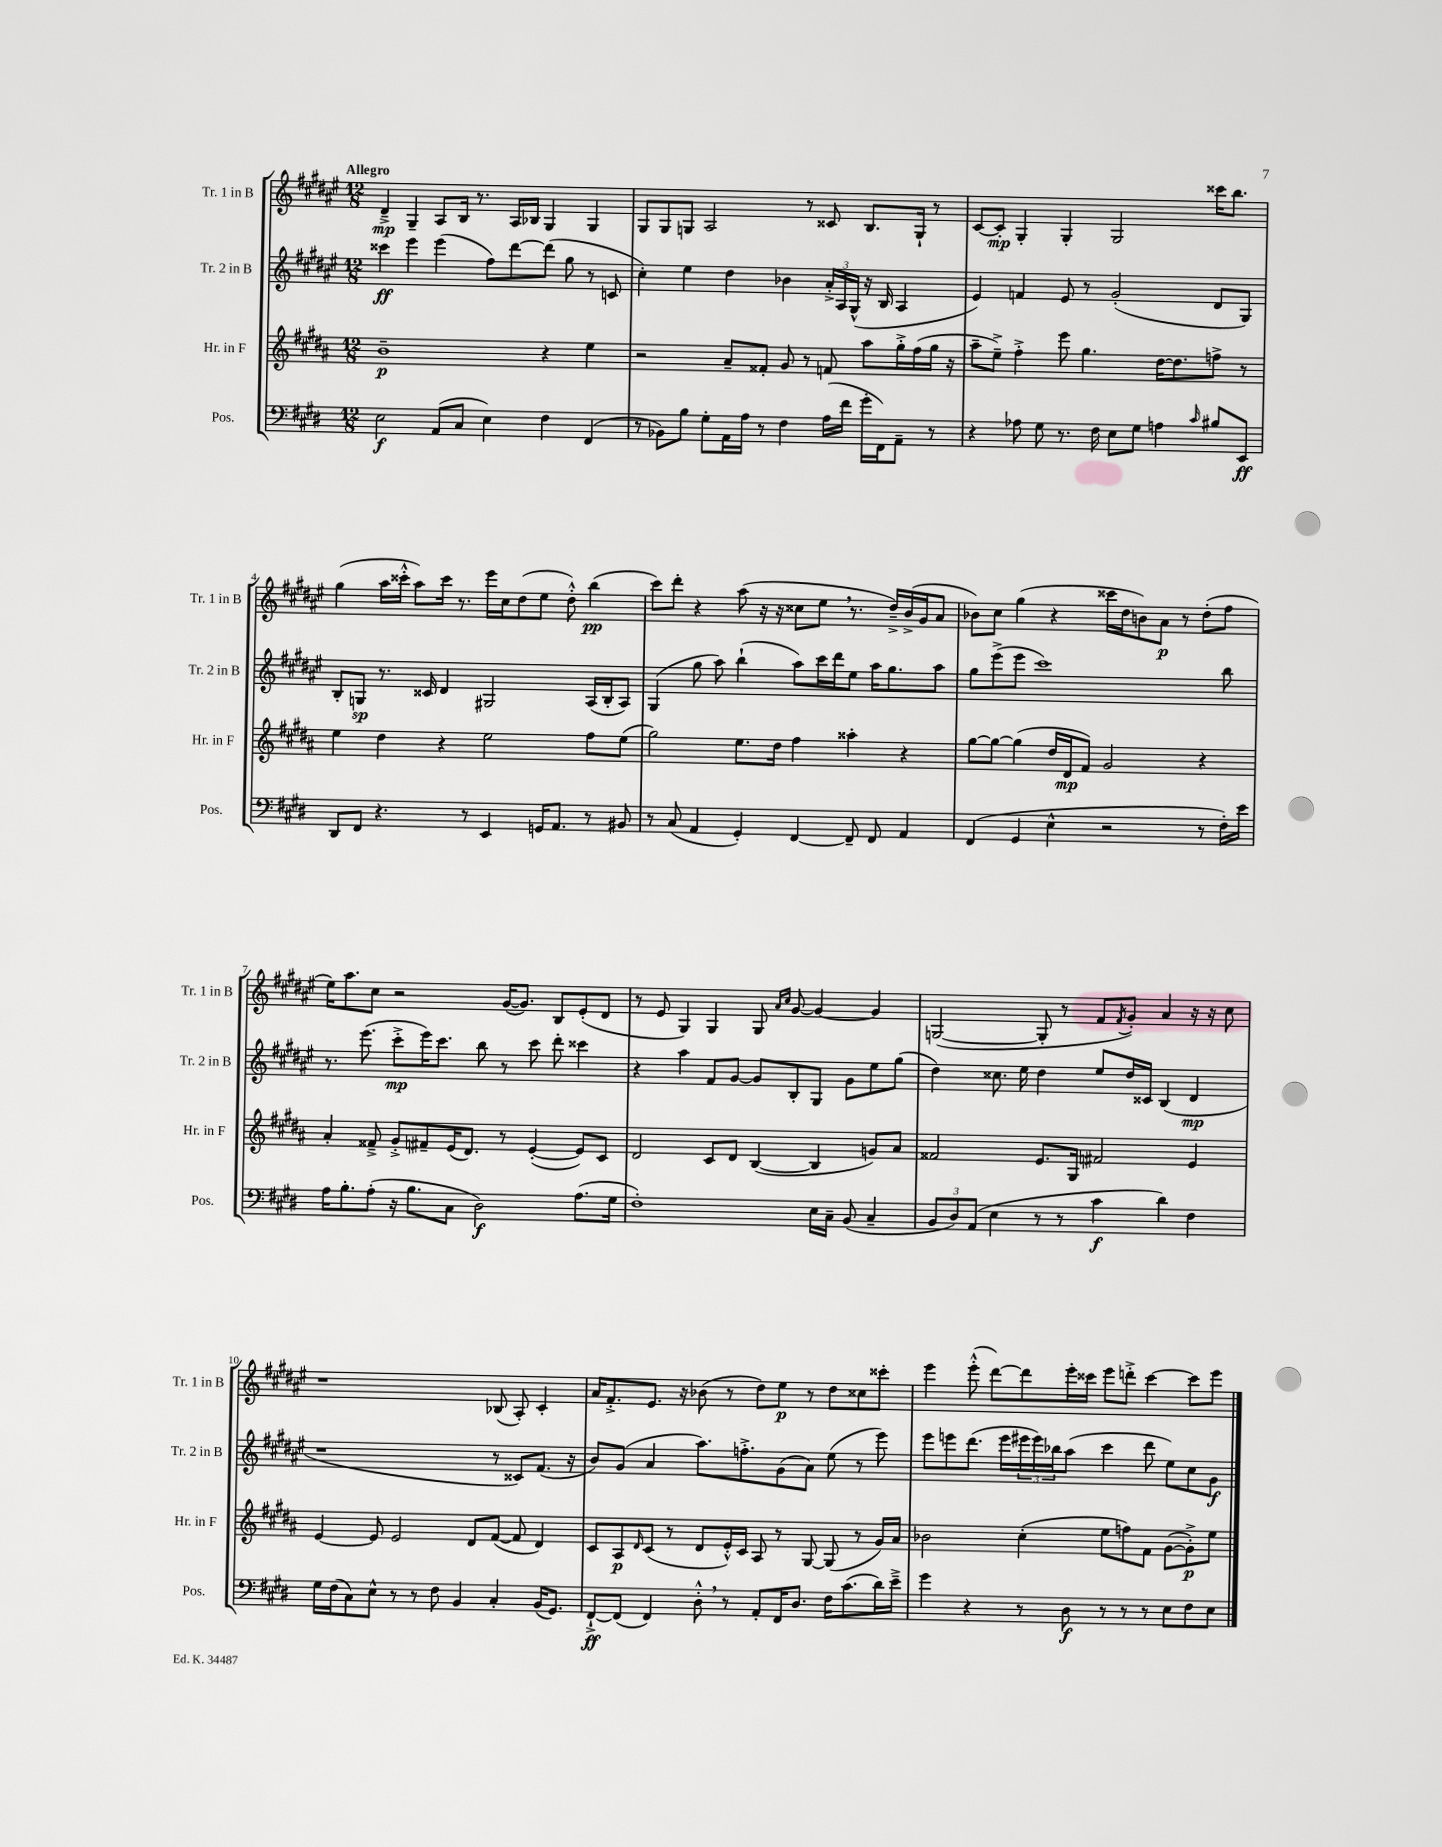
<<
\new StaffGroup <<
\new Staff = "s0" \with { instrumentName = "Tr. 1 in B" shortInstrumentName = "Tr. 1 in B" } {
    \clef treble \key fis \major \numericTimeSignature \time 12/8 \tempo "Allegro"
    dis'4--->\mp gis4-- ais8 b16 r8. ais16 bes16 gis4 gis4 |
    gis8 gis8 g8 ais2 r8 cisis'8 b8. g16-! r8 |
    cis'8~ cis'8-.\mp gis4-. gis4-. gis2 cisis'''16 b''8. |
    gis''4( ais''16 cisis'''16-.-^ ais''8) cisis'''16 r8. eis'''16 cis''16 dis''8( eis''8 dis''8-.-^) b''4\pp( |
    cis'''8) dis'''8-. r4 ais''8( r16 r16 cisis''8 eis''8 \breathe r8. dis''16--->) b'16->( gis'16 ais'8 |
    bes'8) cis''8 gis''4( r4 cisis'''16 dis''16 b'8) ais'8\p r8 dis''8-.( fis''8 |
    eis''16) ais''8. cis''8 r2 gis'16~( gis'8.) b8 eis'8-.( dis'8 |
    r8 eis'8 gis4) gis4 gis8 \grace { ais'16 cis''16 } gis'8~ gis'4~ gis'4 |
    g2~( g8-. r8 fis'8 \acciaccatura { fis'8 } gis'8-.) ais'4 r16 r16 cis''8 |
    r1 bes8( ais8-.) cis'4-. |
    ais'16 fis'8.-.-> eis'8. r16 bes'8( r8 dis''8) eis''8\p r8 dis''8 cisis''8 cisis'''8-. |
    eis'''4 eis'''8-.-^( dis'''8~) dis'''8 eis'''16-. cisis'''16 eis'''8 d'''8-.-> cisis'''4~ cisis'''8 eis'''8 \bar "|." |
}
\new Staff = "s1" \with { instrumentName = "Tr. 2 in B" shortInstrumentName = "Tr. 2 in B" } {
    \clef treble \key fis \major \numericTimeSignature \time 12/8
    cisis'''4\ff eis'''4 eis'''4( fis''8) dis'''8~ dis'''8( gis''8 r8 c'8 |
    cis''4-.) eis''4 dis''4 bes'4 \tuplet 3/2 { ais'16-.-> ais16 gis16-^( } r16 b16 ais4 |
    eis'4) f'4 eis'8 r8 gis'2-.( dis'8 gis8) |
    b8-. g8\sp r8. cisis'16 dis'4 gis2 ais16( b16-. ais8) |
    gis4( gis''8 ais''8) b''4-!( ais''8) cis'''16 dis'''16 eis''8 ais''16 gis''8. ais''8 |
    gis''8 eis'''8->( eis'''8 cis'''1) b''8 |
    r8. eis'''8.( cis'''8-.->\mp eis'''16) cis'''8. b''8 r8 cis'''8 dis'''8-. cisis'''4 |
    r4 ais''4 fis'8 gis'8~ gis'8 b8-. gis8 gis'8 eis''8 gis''8( |
    dis''4) cisis''8. eis''16 dis''4 eis''8 dis''16 cisis'16 b4( dis'4\mp |
    r1 r8 cisis'8) fis'8.( r16 |
    b'8) gis'8( ais'4 ais''8.) f''8.-.-> gis'8( ais'8) eis''8( r8 eis'''8) |
    eis'''8 e'''8 dis'''8.( e'''16 \tuplet 3/2 { eis'''16 eis'''16) bes''16 } ais''8( cis'''4 dis'''8 eis''8) cis''8 gis'8\f \bar "|." |
}
\new Staff = "s2" \with { instrumentName = "Hr. in F" shortInstrumentName = "Hr. in F" } {
    \clef treble \key b \major \numericTimeSignature \time 12/8
    b'1--\p r4 e''4 |
    r2 ais'8-- fisis'8-. gis'8 r8 f'8 ais''8 gis''16-.-> fis''16( gis''16 r16 |
    ais''8-- e''8--->) fis''4-.-> e'''8 gis''4. dis''16~ dis''8. f''8-> r8 |
    e''4 dis''4 r4 e''2 fis''8 e''8( |
    gis''2) e''8. dis''16 fis''4 aisis''4-. r4 |
    gis''8~ gis''8~ gis''4( dis''16 dis'16\mp fis'8) gis'2 r4 |
    ais'4-. fisis'8---> gis'8-.-> fis'8-- e'16( dis'8.) r8 e'4~-.( e'8) cis'8 |
    dis'2 cis'8 dis'8 b4~( b4 g'8) ais'8 |
    fisis'2 e'8. gis16 fis'2 e'4 |
    e'4~ e'8 e'2 dis'8 fis'8~( fis'8 dis'4) |
    cis'8 ais8\p \grace { dis'16 } cis'8( r8 dis'8 e'16-.-^) cis'16 ais8 r8 gis8~ gis8( r8 gis'16) ais'16 |
    bes'2 cis''4-.( e''8 f''8) fis'8 gis'8~( gis'8-.->\p) e''8 \bar "|." |
}
\new Staff = "s3" \with { instrumentName = "Pos." shortInstrumentName = "Pos." } {
    \clef bass \key e \major \numericTimeSignature \time 12/8
    e2\f a,8( cis8 e4) fis4 fis,4( |
    r8 bes,8) b8 gis8-. a,16 a16 r8 fis4 a16( fis'16 gis'16-. fis,16) a,8-- r8 |
    r4 aes8 gis8 r8. fis16 e8 gis8 a4 \grace { cis'16 } bis8 e,8\ff |
    dis,8 fis,8 r4. r8 e,4 g,16 a,8. r8 bis,8 |
    r8 cis8( a,4 gis,4-.) fis,4~ fis,8-- fis,8 a,4 |
    fis,4( gis,4 e4-^ r2 r8 fis16-.) e'16 |
    a16 b8.-. a8-.( r16 b8. cis8 dis2\f) a8.( gis16 |
    fis1-.) e16 cis16-- b,8( cis4-- |
    \tuplet 3/2 { b,8 dis8) a,8( } e4 r8 r8 cis'4\f dis'4) fis4 |
    gis16 fis16( cis8) e8-^ r8 r8 fis8 b,4 cis4-. b,16( gis,8.) |
    fis,8~-!->\ff fis,8( fis,4) dis8-.-^ \breathe r8 a,8-. fis,16 dis8. fis16 cis'8.( dis'16) e'16---> |
    gis'4 r4 r8 dis8\f r8 r8 r8 e8 fis8 e8 \bar "|." |
}
>>
>>
